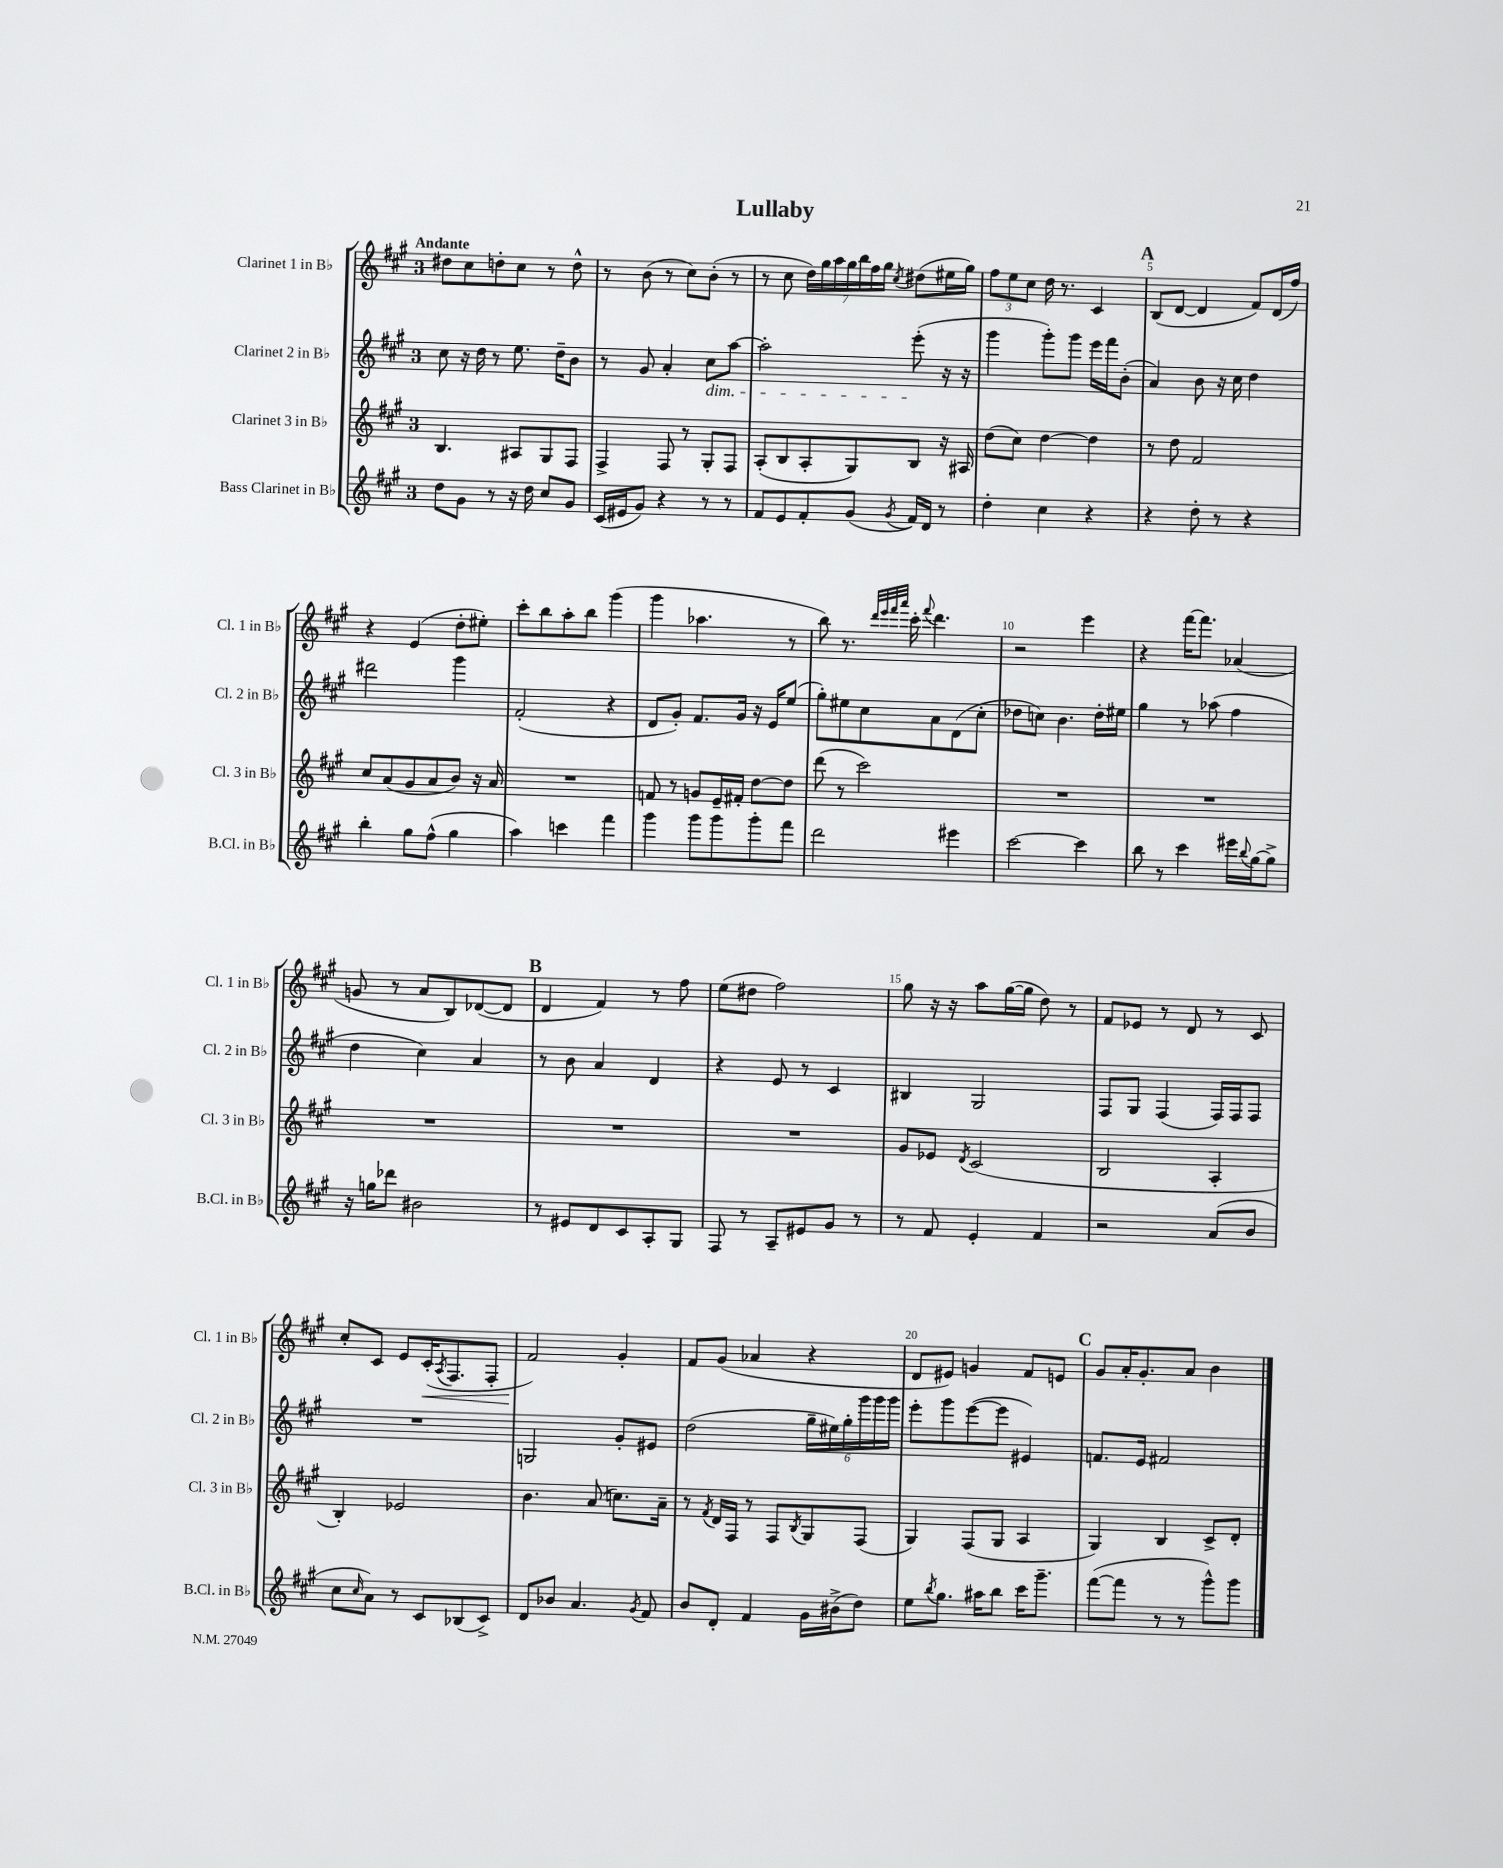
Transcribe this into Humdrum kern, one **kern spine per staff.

**kern	**kern	**kern	**kern
*staff4	*staff3	*staff2	*staff1
*clefG2	*clefG2	*clefG2	*clefG2
*k[f#c#g#]	*k[f#c#g#]	*k[f#c#g#]	*k[f#c#g#]
*M3/4	*M3/4	*M3/4	*M3/4
8dd\L	4.B/	8cc#\	8dd#\L
8g#\J	.	16r	8cc#\
.	.	16dd\	.
8r	.	8r	8dd'\
16r	8A#/L	8.ee\	8cc#\J
16dd\	.	.	.
8cc#/L	8G#/	.	8r
.	.	16dd~\LK	.
8g#/J	8F#/J	8b\J	8dd^^\
=	=	=	=
(16c#/LL	4F#^/	8r	8r
16e#/J	.	.	.
8g#/J)	.	8g#/	(8b\
4r	8F#/	4a'/	8r
.	8r	.	8cc#\L)
8r	8G#'/L	8cc#\L	(8b'\J
8r	8F#/J	[8aa\J	8r
=	=	=	=
8f#/L	(8A'/L	2aa'\]	8r
8e/	8B/	.	8cc#\
8f#'/	8A'/	.	28dd\LL)
.	.	.	28gg#\
.	.	.	28aa\
.	.	.	28gg#\
(8g#/J	8G#/)	.	.
.	.	.	28bb\
.	.	.	28ff#\
.	.	.	28gg#\JJ
8qg#/	.	.	8qcc#/
16f#/LL)	8B/J	(8eee'\	(8dd#\L
16d/JJ	.	.	.
8r	16r	16r	16ee#\L
.	16A#/	16r	16gg#\JJ)
=	=	=	=
4dd'\	(8dd\L	4ggg#\	12ff#\L
.	.	.	12ee\
.	8cc#\J)	.	.
.	.	.	12cc#\J
4cc#\	[4dd\	8ggg#'\L)	16dd\
.	.	.	8.r
.	.	8ggg#\J	.
4r	4dd\]	16eee\LL	4c#/
.	.	16fff#\J	.
.	.	(8b'\J	.
=	=	=	=
4r	8r	4a/)	(8B/L
.	8dd\	.	[8d/J
8dd'\	2f#/	8b\	4d/]
8r	.	16r	.
.	.	16cc#\	.
4r	.	4dd\	8f#/L)
.	.	.	(16d/L
.	.	.	16ff#/JJ)
=	=	=	=
4bb'\	8cc#/L	2ddd#\	4r
.	(8a/	.	.
8gg#\L	8g#/	.	(4e/
(8ff#^^\J	8a/	.	.
4gg#\	8b/J)	4ggg#\	8dd'\L
.	16r	.	8ee#'\J)
.	16a/	.	.
=	=	=	=
4aa\)	2.r	(2f#'/	8ccc#'\L
.	.	.	8bb\
4ccc\	.	.	8aa'\
.	.	.	8bb\J
4fff#\	.	4r	(4ggg#\
=	=	=	=
4ggg#\	8f/	8d/L	4ggg#\
.	8r	8g#'/J)	.
8ggg#\L	8g/L	8.f#/L	4.aa-\
8ggg#\	16e~/L	.	.
.	16f#'/JJ	16g#/Jk	.
8ggg#'\	[8dd\L	16r	.
.	.	16e/LK	.
8fff#\J	8dd\]J	(8ee/J	8r
=	=	=	=
2ddd\	(8ddd\	8gg#'\L)	8bb\)
.	8r	8ee#\	8.r
.	2ccc#\)	8cc#\	.
.	.	.	32qqddd/LLL
.	.	.	32qqeee/
.	.	.	32qqfff#/
.	.	.	32qqaaa/JJJ
.	.	.	16ccc#'\
.	.	.	8qqfff#/
.	.	8a\	4.ddd\
4eee#\	.	(8d\	.
.	.	8cc#'\J	.
=	=	=	=
[2ccc#\	2.r	8dd-\L	2r
.	.	8cc\J)	.
.	.	4.b\	.
4ccc#\]	.	.	4eee\
.	.	16dd-'\LL	.
.	.	16ee#\JJ	.
=	=	=	=
8bb\	2.r	4gg#\	4r
8r	.	.	.
4ccc#\	.	8r	[16fff#\LK
.	.	.	8.fff#\]J
.	.	(8aa-\	.
16eee#\LL	.	4ff#\	(4a-/
8qqbb/	.	.	.
[16gg#\J	.	.	.
8gg#^\]J	.	.	.
=	=	=	=
16r	2.r	4dd\	8g/
16gg\LK	.	.	.
8ddd-\J	.	.	8r
2b#\	.	4cc#\)	8a/L
.	.	.	8B/)
.	.	4a/	([8d-/
.	.	.	8d-/]J
=	=	=	=
8r	2.r	8r	4d/
8e#/L	.	8b\	.
8d/	.	4a/	4f#/)
8c#/	.	.	.
8A'/	.	4d/	8r
8G#/J	.	.	8ff#\
=	=	=	=
8F#/	2.r	4r	(8ee\L
8r	.	.	8dd#\J
8A~/L	.	8e/	2ff#\)
8e#/	.	8r	.
8g#/J	.	4c#/	.
8r	.	.	.
=	=	=	=
8r	8g#/L	4B#/	8gg#\
8f#/	8e-/J	.	16r
.	.	.	16r
.	8qd/	.	.
4e'/	(2c#/	2G#/	8aa\L
.	.	.	([16gg#\L
.	.	.	16gg#\]JJ
4f#/	.	.	8dd\)
.	.	.	8r
=	=	=	=
2r	2B/	8F#/L	8f#/L
.	.	8G#/J	8e-/J
.	.	(4F#/	8r
.	.	.	8d/
(8a/L	4A'/	16F#/LL)	8r
.	.	16F#/J	.
8b/J	.	8F#/J	8c#/
=	=	=	=
8cc#\L	4B'/)	2.r	8cc#'/L
16qqcc#/	.	.	.
8a\J)	.	.	8c#/J
8r	2e-/	.	8e/L
8c#/L	.	.	(16c#'/K
.	.	.	8qA/
.	.	.	8.F#/
(8B-/	.	.	.
8c#^/J)	.	.	8F#'/J
=	=	=	=
8d/L	4.b\	2G/	2f#/)
8b-/J	.	.	.
4.a/	.	.	.
.	(8a/	.	.
.	8.cc\L)	8g#'/L	4g#'/
8qg#/	.	.	.
8f#/	.	8e#/J	.
.	16a~\Jk	.	.
=	=	=	=
8b/L	8r	(2dd\	8f#/L
.	8qf#/	.	.
8d'/J	16d/LL	.	(8g#/J
.	16F#/JJ	.	.
4f#/	8r	.	4a-/
.	8F#/L	.	.
.	8qB/	.	.
16g#\LL	8G#/	24gg#~\LL	4r
.	.	24ee#\)	.
(16b#^\J	.	.	.
.	.	24gg#'\	.
8dd\J)	(8F#/J	24ggg#\	.
.	.	24ggg#\	.
.	.	24ggg#\JJ	.
=	=	=	=
8ee\L	4G#/)	8eee'\L	8d/L
8qbb/	.	.	.
8.gg#\J	.	8ggg#\	8e#/J)
.	(8F#/L	([8eee\	4g/
16aa#\LK	.	.	.
8bb\J	8G#/J	8eee\]J	.
16ccc#\LK	4A/	4e#/)	8f#/L
8.ggg#~\J	.	.	.
.	.	.	8e/J
=	=	=	=
([8fff#\L	4G#/)	8.f/L	8g#/L
8fff#\]J	.	.	16a'/K
.	.	16e/Jk	8.g#'/
8r	4B/	2f#/	.
8r	.	.	8a/J
8ggg#^^\L)	8c#^/L	.	4b\
8ggg#\J	8d'/J	.	.
==	==	==	==
*-	*-	*-	*-
